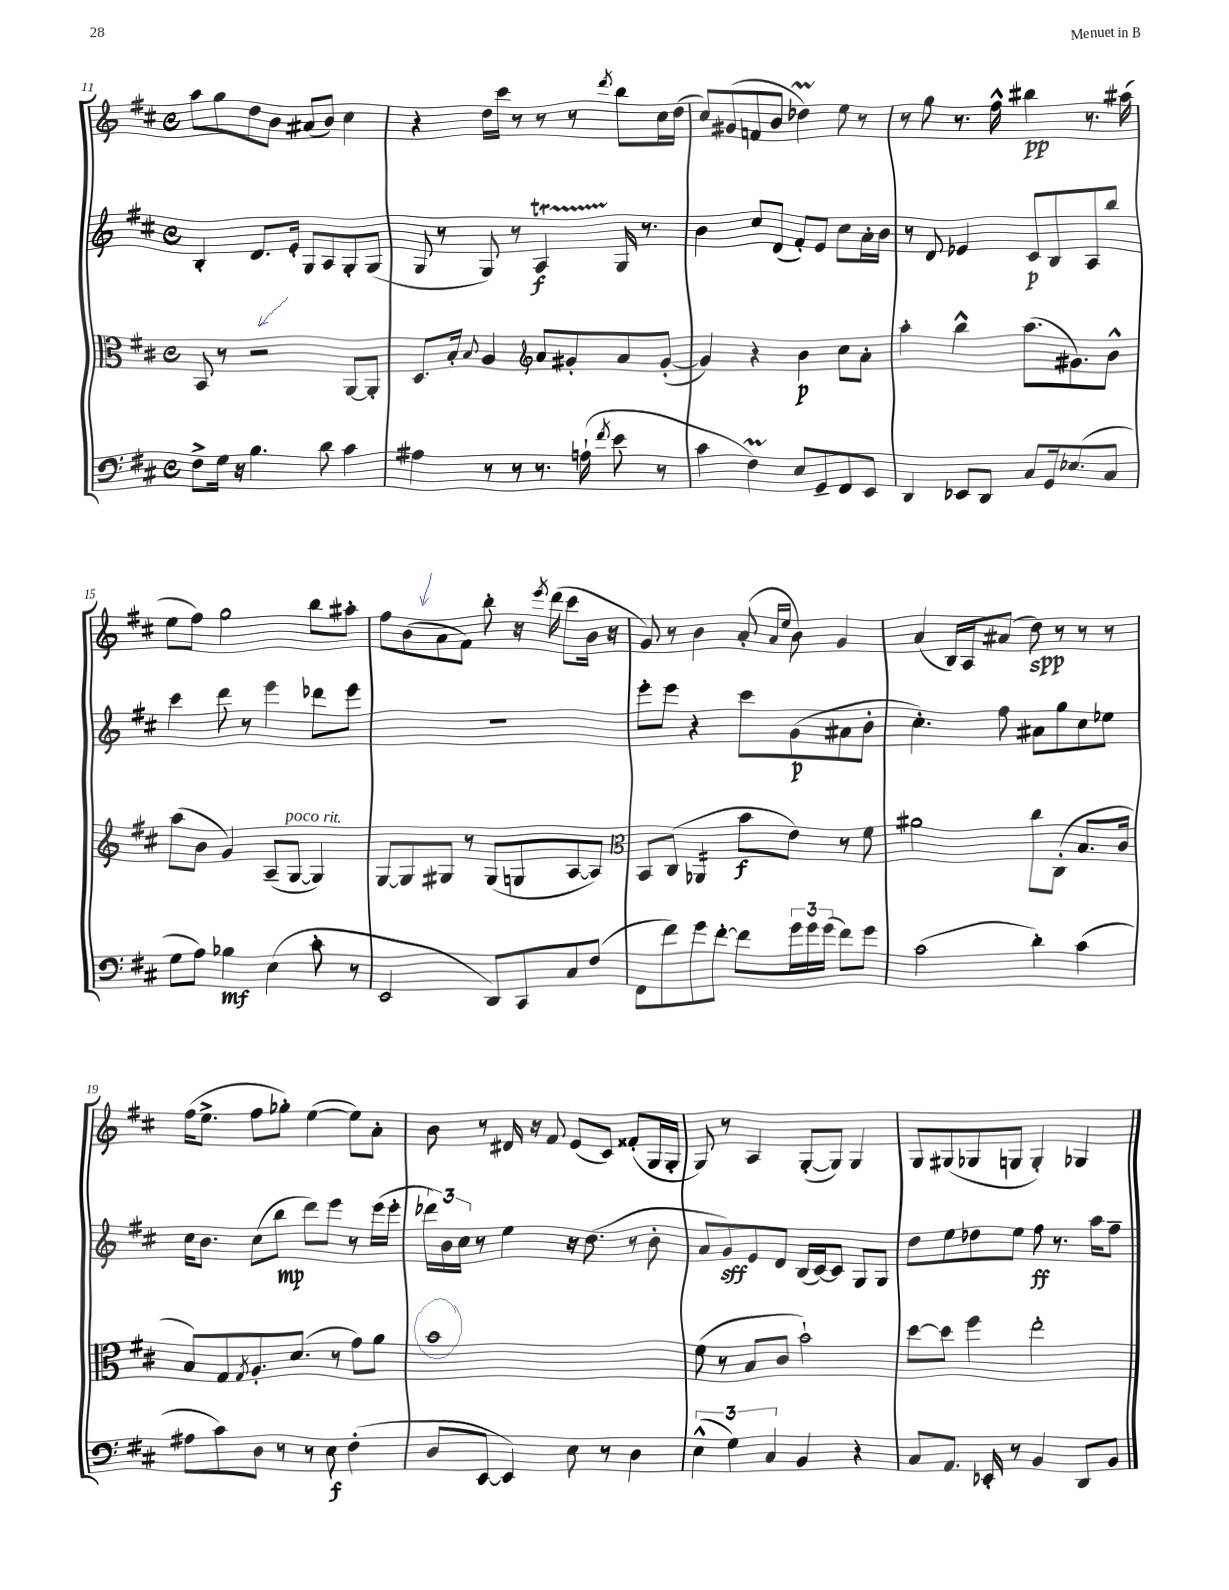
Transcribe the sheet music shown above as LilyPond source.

<<
\new StaffGroup <<
\new Staff = "s0" {
    \clef treble \key d \major \defaultTimeSignature \time 4/4
    a''8 g''8 d''8 b'8 ais'8( b'8) cis''4 |
    r4 d''16 cis'''16 r8 r8 r8 \acciaccatura { d'''8 } b''8 cis''16 d''16( |
    cis''8) gis'8( f'8 b'8 des''4\prall) e''8 r8 |
    r8 g''8 r8. fis''16-^ bis''4\pp r8. ais''16( |
    e''8 fis''8) g''2 b''8 ais''8-. |
    fis''8 b'8( a'8 fis'8) b''8-. r16 \acciaccatura { e'''8 } d'''16( cis'''8 b'16 r16 |
    g'8) r8 b'4 a'8-.( \grace { a'16 e''16 } b'8) g'4 |
    a'4( b16) a16 ais'8( d''8\spp) r8 r8 r8 |
    fis''16( e''8.-> fis''8 ges''8-.) e''4~( e''8) a'8-. |
    b'8 r8 dis'16 r16 fis'8 e'8( cis'8) fisis'8-.( g16 g16-. |
    g8) r8 a4 g8~-.( g8) g4 |
    g8 gis8( ges8 g8 g4-.) ges4 \bar "|." |
}
\new Staff = "s1" {
    \clef treble \key d \major \defaultTimeSignature \time 4/4
    b4-. d'8. e'16-. g8 a8 g8-. g8( |
    g8 r8 g8) r8 a4\startTrillSpan\f g16\stopTrillSpan r8. |
    b'4 cis''8 d'8( fis'8-.) e'8 cis''8 a'16-. b'16 |
    r8 d'8 ees'4 cis'8\p b8 a8 b''8 |
    cis'''4 d'''8 r8 e'''4 des'''8 e'''8 |
    R1 |
    e'''8-. e'''8 r4 cis'''8 g'8\p( ais'8 b'8-. |
    cis''4.-.) fis''8 ais'8 g''8 cis''8 ees''8 |
    cis''16 b'8. cis''8( b''8\mp d'''8) e'''8 r8 e'''16( e'''16-. |
    \tuplet 3/2 { des'''16) b'16 cis''16 } r8 e''4 r16 d''8.( r8 b'8-. |
    a'8 g'8\sff) e'8 d'8 b16( cis'16~) cis'8 g8 g8 |
    d''8 e''8 des''8 e''8 fis''8\ff r8. a''16 fis''8-- \bar "|." |
}
\new Staff = "s2" {
    \clef alto \key d \major \defaultTimeSignature \time 4/4
    b,8 r8 r2 a,8~ a,8-. |
    d8. b16-. \appoggiatura { b8 } a4 \clef treble a'8 gis'8-. a'8 gis'8~-.( |
    gis'4) r4 b'4\p cis''8 a'8-. |
    a''4-. b''4-^ a''8.( gis'8.) b'8-^ |
    a''8( b'8 g'4) a8--( g8~^\markup { \italic "poco rit." } g4) |
    g8~ g8 gis8 r8 gis8( g8 a8~ a8) |
    \clef alto b,8 cis8( aes,4:16 b'8\f e'8) r8 fis'8 |
    ais'2 cis''8 cis8-.( b8. cis'16 |
    b8) g8 \acciaccatura { g8 } a8.-. d'8.( r8 g'8) a'8 |
    b'1 |
    fis'8( r8 b8 cis'8 b'2-!) |
    d''8~ d''8 fis''4 e''2-. \bar "|." |
}
\new Staff = "s3" {
    \clef bass \key d \major \defaultTimeSignature \time 4/4
    fis8-> g16 r16 b4. d'8 cis'4 |
    ais4 r8 r8 r8. a16-!( \acciaccatura { fis'8 } e'8 r8 |
    cis'4 fis4\prall) e8 g,8-- fis,8 e,8 |
    d,4 ees,8 d,8 cis8 g,16 ees8.( cis8 |
    g8 a8) bes4\mf e4( cis'8-. r8 |
    e,2 d,8) cis,8 cis8 fis8( |
    fis,8 fis'8) g'8 fis'8~-. fis'8 \tuplet 3/2 { g'16 g'16 g'16( } fis'8) g'8 |
    cis'2( d'4-.) cis'4( |
    ais8 cis'8) d8 r8 r8 e8\f fis4-.( |
    d8 e,8~ e,4) e8 r8 d4 |
    \tuplet 3/2 { e4-^( g4) cis4 } b,4 r4 |
    cis8 a,8. ees,16-. r8 b,4 d,8 b,8 \bar "|." |
}
>>
>>
\layout { \context { \Score currentBarNumber = #11 } }
